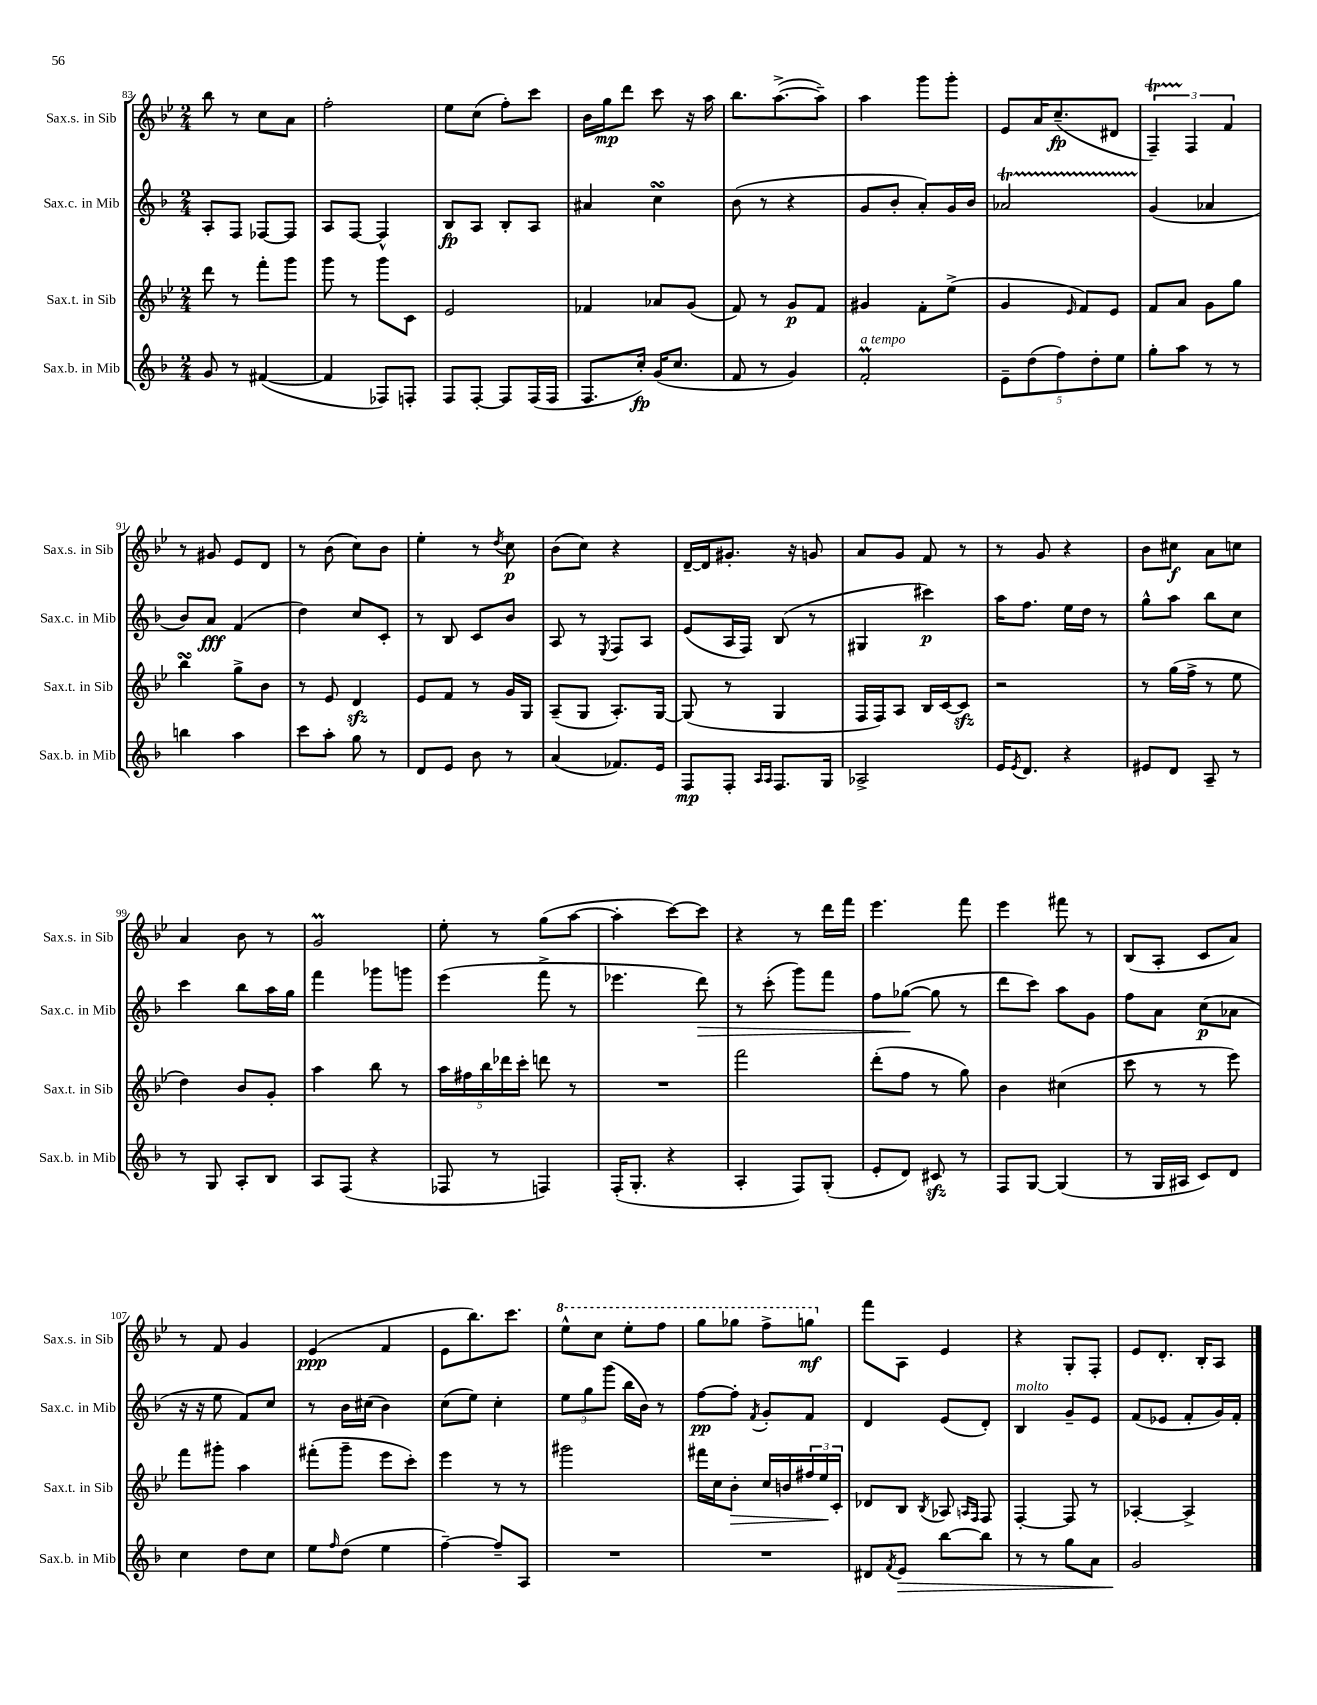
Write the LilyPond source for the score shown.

<<
\new StaffGroup <<
\new Staff = "s0" \with { instrumentName = "Sax.s. in Sib" shortInstrumentName = "Sax.s. in Sib" } {
    \clef treble \key bes \major \numericTimeSignature \time 2/4
    bes''8 r8 c''8 a'8 |
    f''2-. |
    ees''8 c''8( f''8-.) c'''8 |
    bes'16 g''16\mp d'''8 c'''8 r16 a''16 |
    bes''8. a''8.~->( a''8--) |
    a''4 g'''8 g'''8-. |
    ees'8 a'16 c''8.--\fp( dis'8 |
    \tuplet 3/2 { f4--\startTrillSpan) f4\stopTrillSpan f'4 } |
    r8 gis'8 ees'8 d'8 |
    r8 bes'8( c''8) bes'8 |
    ees''4-. r8 \acciaccatura { d''8 } c''8\p |
    bes'8( c''8) r4 |
    d'16~-- d'16 gis'8.-. r16 g'8 |
    a'8 g'8 f'8 r8 |
    r8 g'8 r4 |
    bes'8 cis''8\f a'8 c''8 |
    a'4 bes'8 r8 |
    g'2\prall |
    ees''8-. r8 g''8( a''8~ |
    a''4-. c'''8~) c'''8 |
    r4 r8 d'''16 f'''16 |
    ees'''4. f'''8 |
    ees'''4 fis'''8 r8 |
    bes8( a8-. c'8 a'8) |
    r8 f'8 g'4 |
    ees'4\ppp( f'4 |
    ees'8 bes''8.) c'''8. |
    \ottava #1 ees'''8-^ c'''8 ees'''8-. f'''8 |
    g'''8 ges'''8 f'''8-> g'''8\mf \ottava #0 |
    f'''8 a8 ees'4 |
    r4 g8-. f8-. |
    ees'8 d'8.-. bes16-. a8 \bar "|." |
}
\new Staff = "s1" \with { instrumentName = "Sax.c. in Mib" shortInstrumentName = "Sax.c. in Mib" } {
    \clef treble \key f \major \numericTimeSignature \time 2/4
    a8-. f8 fes8~ fes8 |
    a8 f8~ f4-^ |
    bes8\fp a8 bes8-. a8 |
    ais'4 c''4\turn |
    bes'8( r8 r4 |
    g'8 bes'8-. a'8-.) g'16 bes'16 |
    aes'2\startTrillSpan |
    g'4\stopTrillSpan( aes'4 |
    bes'8) a'8\fff f'4( |
    d''4) c''8 c'8-. |
    r8 bes8 c'8 bes'8 |
    a8 r8 \acciaccatura { e8 } f8 a8 |
    e'8( a16 f16) bes8( r8 |
    gis4 cis'''4\p) |
    a''16 f''8. e''16 d''16 r8 |
    g''8-^ a''8 bes''8 c''8 |
    c'''4 bes''8 a''16 g''16 |
    f'''4 ges'''8 g'''8 |
    e'''4( f'''8-> r8 |
    ees'''4. d'''8\>) |
    r8 c'''8-.( g'''8) f'''8 |
    f''8 ges''8~\!( ges''8 r8 |
    d'''8 c'''8) a''8 g'8 |
    f''8 a'8 c''8\p( aes'8 |
    r16 r16 e''8 f'8) c''8 |
    r8 bes'16 cis''16( bes'4) |
    c''8( e''8) c''4-. |
    \tuplet 3/2 { e''8 g''8 g'''8( } bes''16 bes'16) r8 |
    f''8~\pp f''8-. \acciaccatura { f'8 } g'8-. f'8 |
    d'4 e'8( d'8-.) |
    bes4^\markup { \italic "molto" } g'8-- e'8 |
    f'8( ees'8 f'8-. g'16) f'16-. \bar "|." |
}
\new Staff = "s2" \with { instrumentName = "Sax.t. in Sib" shortInstrumentName = "Sax.t. in Sib" } {
    \clef treble \key bes \major \numericTimeSignature \time 2/4
    d'''8 r8 f'''8-. g'''8 |
    g'''8 r8 g'''8 c'8 |
    ees'2 |
    fes'4 aes'8 g'8( |
    f'8) r8 g'8\p f'8 |
    gis'4 f'8-. ees''8->( |
    g'4 \grace { ees'16 } f'8) ees'8 |
    f'8 a'8 g'8 g''8 |
    bes''4\turn g''8-> bes'8 |
    r8 ees'8 d'4\sfz |
    ees'8 f'8 r8 g'16 g16 |
    a8--( g8 a8.-.) g16~ |
    g8( r8 g4 |
    f16 f16) a8 bes16 c'16~ c'8\sfz |
    r2 |
    r8 g''16( f''16-> r8 ees''8 |
    d''4) bes'8 g'8-. |
    a''4 bes''8 r8 |
    \tuplet 5/4 { a''16 fis''16 bes''16 des'''16 c'''16-. } d'''8 r8 |
    R2 |
    f'''2 |
    d'''8-.( f''8 r8 g''8) |
    bes'4 cis''4( |
    c'''8 r8 r8 ees'''8) |
    f'''8 gis'''8-. a''4 |
    fis'''8-.( g'''8-- ees'''8 c'''8-.) |
    ees'''4 r8 r8 |
    gis'''2 |
    fis'''16 c''16 bes'8-.\> c''16 b'16 \tuplet 3/2 { fis''16 ees''16\! c'16-. } |
    des'8 bes8 \acciaccatura { bes8 } aes8 \grace { a16 f16 } f8 |
    f4~-. f8 r8 |
    aes4~-. aes4-> \bar "|." |
}
\new Staff = "s3" \with { instrumentName = "Sax.b. in Mib" shortInstrumentName = "Sax.b. in Mib" } {
    \clef treble \key f \major \numericTimeSignature \time 2/4
    g'8 r8 fis'4~( |
    fis'4 fes8) f8-. |
    f8 f8~-. f8 f16( f16 |
    f8. c''16-.\fp) g'16( c''8. |
    f'8 r8 g'4) |
    f'2-.\prall^\markup { \italic "a tempo" } |
    \tuplet 5/4 { e'8-- d''8( f''8) d''8-. e''8 } |
    g''8-. a''8 r8 r8 |
    b''4 a''4 |
    c'''8 a''8-. g''8 r8 |
    d'8 e'8 bes'8 r8 |
    a'4( fes'8.) e'16 |
    f8\mp f8-. \grace { a16 a16 } f8. g16 |
    aes2-> |
    e'16 \acciaccatura { e'8 } d'8. r4 |
    eis'8 d'8 a8-- r8 |
    r8 g8 a8-. bes8 |
    a8 f8( r4 |
    fes8 r8 f4) |
    f16-.( g8.-. r4 |
    a4-. f8) g8-.( |
    e'8-. d'8) cis'8\sfz r8 |
    f8 g8~ g4( |
    r8 g16 ais16 c'8) d'8 |
    c''4 d''8 c''8 |
    e''8 \grace { f''16 } d''8( e''4 |
    f''4~--) f''8-- a8 |
    R2 |
    R2 |
    dis'8 \acciaccatura { f'8 } e'8\> bes''8~ bes''8 |
    r8 r8 g''8 a'8 |
    g'2\! \bar "|." |
}
>>
>>
\layout { \context { \Score currentBarNumber = #83 } }
